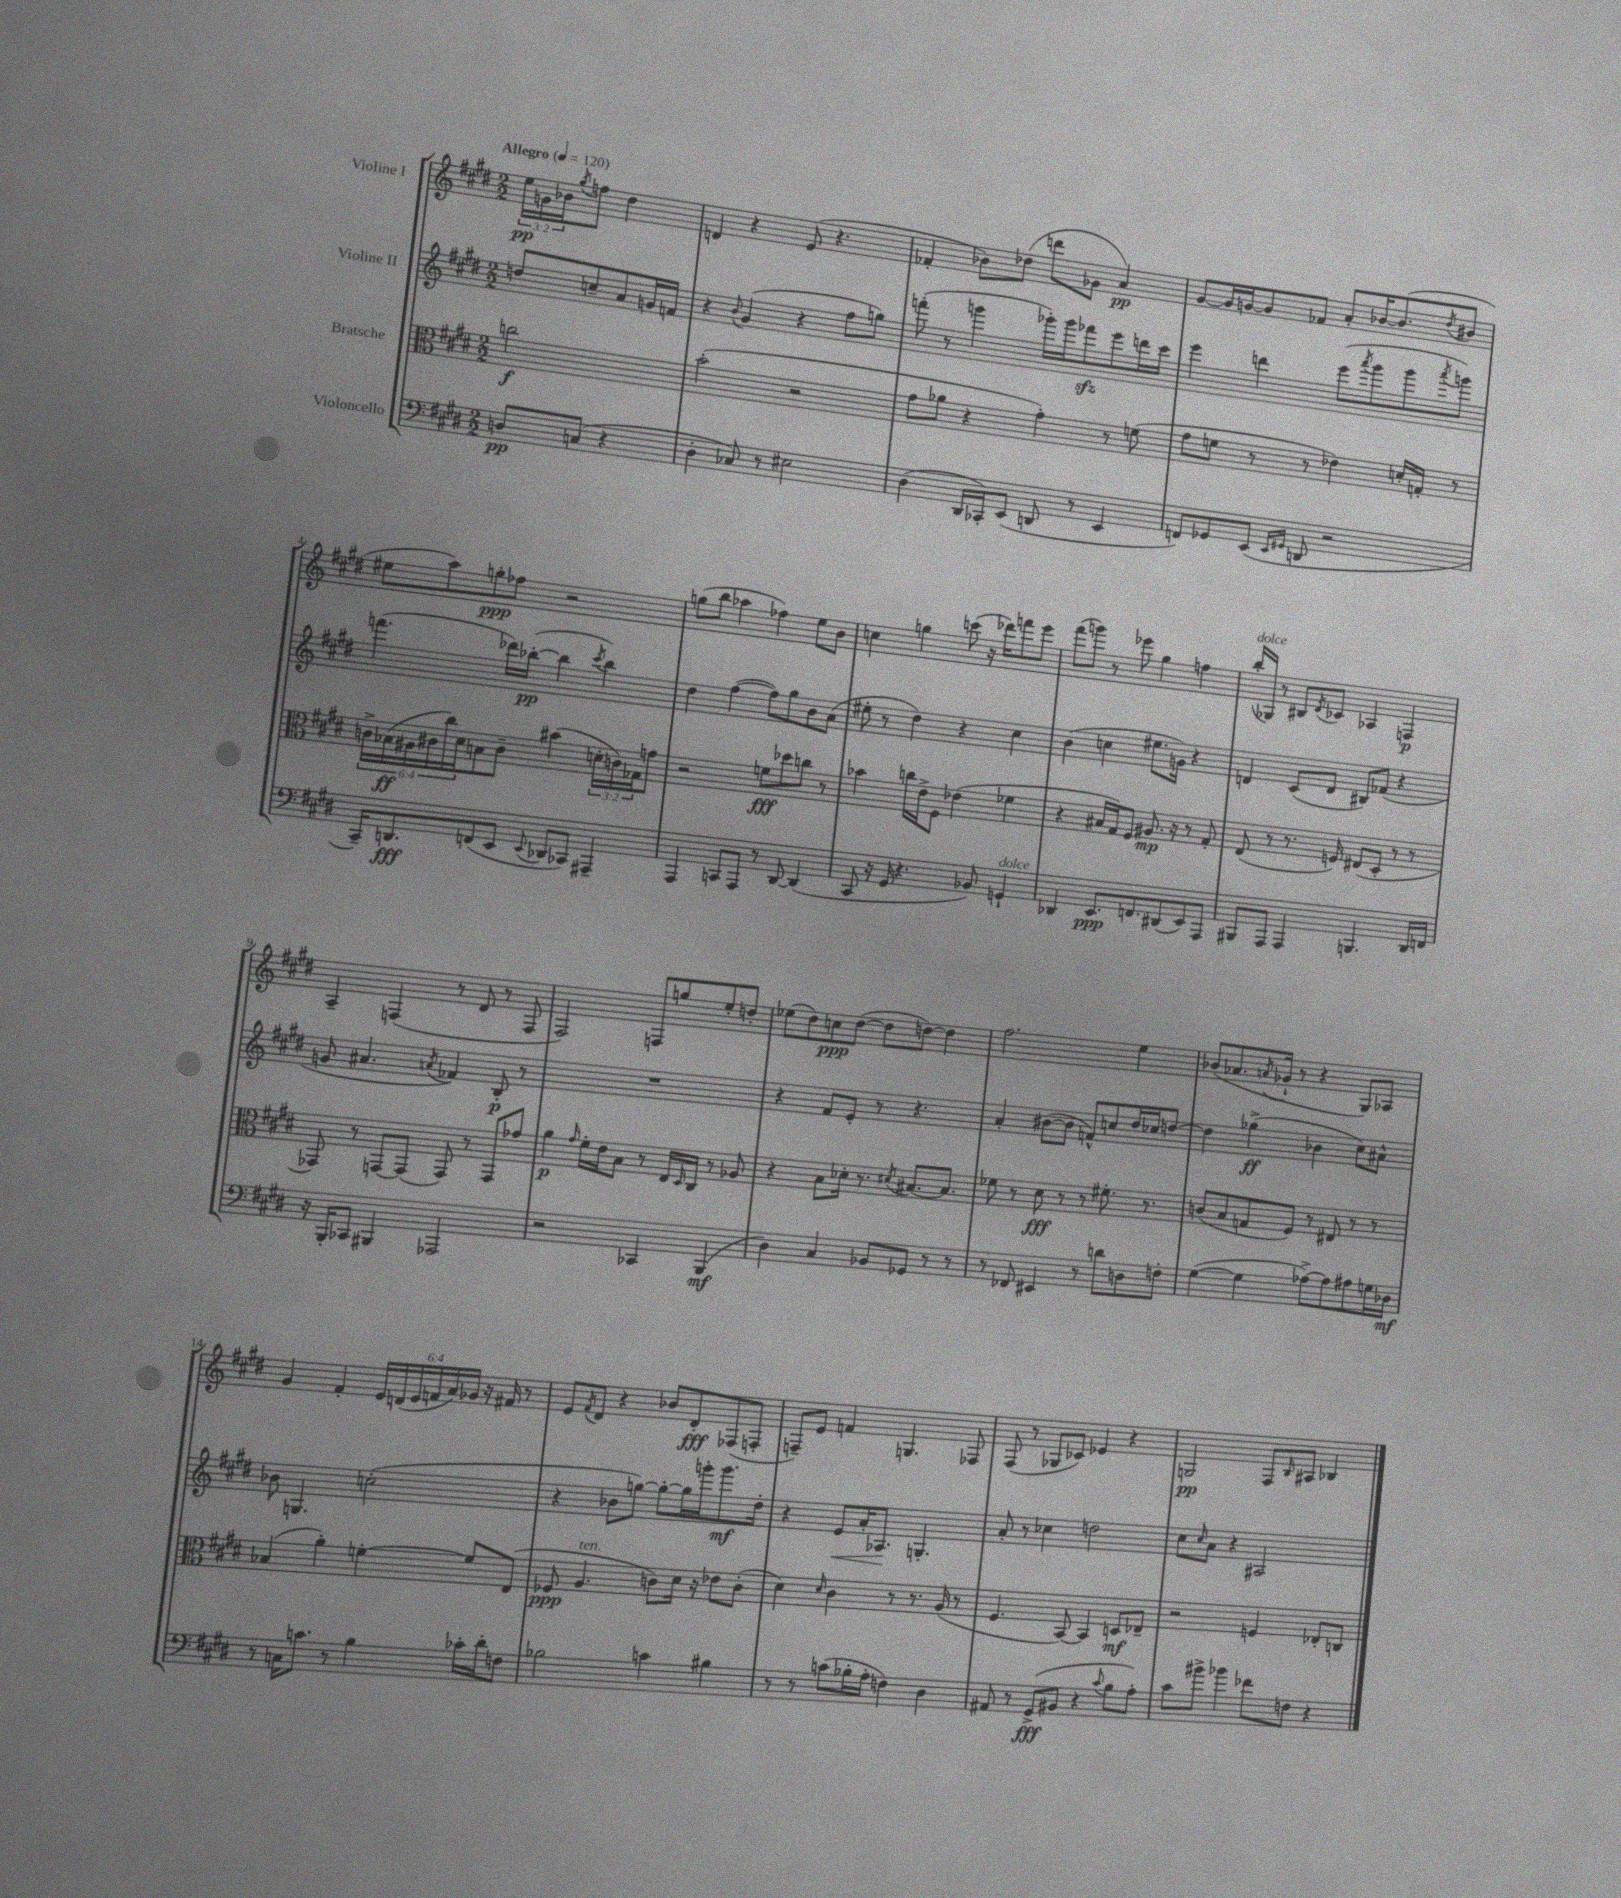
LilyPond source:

<<
\new StaffGroup <<
\new Staff = "s0" \with { instrumentName = "Violine I" } {
    \clef treble \key e \major \numericTimeSignature \time 2/2 \override Staff.TupletNumber.text = #tuplet-number::calc-fraction-text \partial 2 \tempo "Allegro" 4 = 120
    \tuplet 3/2 { e''16\pp g'16 bes'16 } \acciaccatura { gis''8 } f''8 dis''4 |
    d'4 r4 e'8( r4. |
    fes'4-. bes'8) des''8( d'''8 ges'8 a'4\pp) |
    gis'8~ gis'16 g'16~ g'8 fes'8 a'8-. bes'16~ bes'8.( \acciaccatura { dis''8 } bis'8 |
    eis''8 a''8) g''8-.\ppp fes''8 r2 |
    g''8( b''8 aes''4 fes''4) e''8 b'8 |
    c''4 g''4 c'''8( r16 des'''16) f'''8 e'''8 |
    fis'''8( g'''8) r8 ees'''8 gis''4 f''4 |
    b''16-.^\markup { \italic "dolce" }( ges16) r8 bis8 \acciaccatura { dis'8 } ces'8 aes4 f4\p |
    a4-- f4( r8 dis'8 r8 f8 |
    fis2) f8 g''8 e''8-. d''8-. |
    ees''8( dis''8) c''8\ppp dis''8~( dis''8 d''8~) d''4 |
    fis''2. e''4 |
    bes'8( aes'8. \acciaccatura { a'8 } ges'16-! r8 r4 gis8) aes8 |
    gis'4 fis'4-. \tuplet 6/4 { e'16 d'16( e'16 f'16 a'16) ges'16 } r16 fis'16 r8 |
    e'8 \acciaccatura { fis'8 } dis'8 r4 bes'8 dis'8-.\fff fes8( f8-. |
    f8--) e'8 f'4 g4. fes8 |
    fis8( r8 ges8 ces'8) ees'4 r4 |
    g2\pp fis8 \grace { b16 } ais8 bes4 \bar "|." |
}
\new Staff = "s1" \with { instrumentName = "Violine II" } {
    \clef treble \key e \major \numericTimeSignature \time 2/2 \partial 2
    d''8 c''8-- a'8 g'16 f'16 |
    r4 \appoggiatura { b'8 } gis'4( r4 fis''8 g''8) |
    f'''8-.( r8 g'''4 ges'''16-.) ges'''16 fes'''8\sfz e'''8 d'''16 cis'''16 |
    e'''4 d'''4 e'''8( \acciaccatura { a'''8 } gis'''8 gis'''8 \acciaccatura { a'''8 } g'''8) |
    f'''4.( des'''16) bes''16~-.\pp( bes''4 \acciaccatura { cis'''8 } bes''4) |
    dis''4 fis''4~( fis''8) gis''8 b'8 a'8( |
    eis''8-. r8 dis''4) r4 cis''4 |
    b'4( c''4 eis''8. g'16) r4 |
    d'4 cis'8( d'8 bis8) fes'8( r4 |
    g'8 ais'4. \acciaccatura { a'8 } fes'4) b8-.\p r8 |
    R1 |
    r4 fis'8 e'8-. r8 r4. |
    a'4-. bis'8~( bis'8 f'8-^) c''8 dis''16 ces''16 d''8~ |
    d''4 ges''4->\ff( bes'4 cis''8) ais'8-^ |
    bes'8 g4. c''2-.( |
    r4 bes'8 g''8~) g''8~-. g''16 g'''16-. g'''8.\mf dis''16-. |
    r4 e'8\< a'16-. aes8.\! g4.-. |
    a'8-. r8 ces''4 d''2 |
    cis''8 \grace { cis''16 } a'8 r4 ais2 \bar "|." |
}
\new Staff = "s2" \with { instrumentName = "Bratsche" } {
    \clef alto \key e \major \numericTimeSignature \time 2/2 \override Staff.TupletNumber.text = #tuplet-number::calc-fraction-text \partial 2
    c''2\f |
    b'2-.( r2 |
    gis'8 aes'8 r4 gis'4-.) r8 f'8( |
    gis'8 f'8 r8 r8 ees'4) d'16-. g16-. r8 |
    \tuplet 6/4 { c'16-> bes16\ff( ais16 cis'16 cis''16) dis'16 } b8 cis'8-- bis'4( \tuplet 3/2 { d'16-. c'16) ges16 } g'8 |
    r2 f'8\fff des''8 c''8 r8 |
    bes'4 c''16 e'16-> fis8 ees'4( fes'4 |
    r4 bis16 gis16) fis8 ais8.\mp r16 r8 gis8-. |
    e8( r8 r8. f16) eis8( dis8-. r8 r8 |
    ges,8) r8 g,8~ g,8( g,8) r8 g,8 ges'8 |
    a'4\p \grace { gis'16 } fis'16-. e'16 b8 r8 e16 \grace { dis16 } cis16 r8 aes8 |
    r4 b8 des'16-. r8. \acciaccatura { dis'8 } bis8.~ bis8. |
    fes'8 r8 dis'8\fff r8 r8 fis'8.-. r8. |
    c'8( b8 g8 fis8) r8 eis8 r8 r8 |
    bes4( a'4-.) f'4~-. f'8 e8( |
    fes8\ppp a4.^\markup { \italic "ten." } c'8) dis'16 r16 ees'8 c'8-.( |
    dis'4) \grace { dis'16 } cis'4 r8 r8. a16( r8 |
    fis4. b,8~) b,4 d8\mf ees8-- |
    r2 f4 ees8-. c8 \bar "|." |
}
\new Staff = "s3" \with { instrumentName = "Violoncello" } {
    \clef bass \key e \major \numericTimeSignature \time 2/2 \partial 2
    d8\pp c8( r4 |
    dis4-. ces8) r8 eis2 |
    dis4( dis,16 ces,16-.) e,8( d,8 r8 e,4 |
    f,8) ges,8 e,8( \grace { e,16 gis,16 } d,8 r2 |
    cis,16--) d,8.\fff f,8( e,8 \appoggiatura { e,8 } des,8 ces,8) ais,,4-- |
    a,,4 c,8 a,,8 r8 dis,8~ dis,4( |
    cis,8 r16 gis,16 r4. bes,8) g,4-!^\markup { \italic "dolce" } |
    des,4 e,8.\ppp f,8. dis,8( e,8) a,,8 |
    bis,,8 a,,8 a,,4 b,,4. dis,16 f,16 |
    r16 b,,16-. ces,8 bis,,4 aes,,2 |
    r2 ces,4 b,,4\mf( |
    dis4) cis4 bes,8 ges,8 r8 r8 |
    r8 fes,8 eis,4 r8 d'8 d8 f8-. |
    gis4~( gis4 aes8~->) aes8 ais8 g16 des16\mf |
    r8 c16 c'8. r8 b4 ces'16-. dis'16-. f8 |
    bes2 c'4 bis4 |
    r8 r8 c'8( bes16-. a16-. f4) dis4 |
    ais,8 r8 gis,8->\fff( bis,8 r4 \appoggiatura { cis'8 } b8 a8-.) |
    cis'8 bis'8-> bes'4 fes'8 f8 r4 \bar "|." |
}
>>
>>
